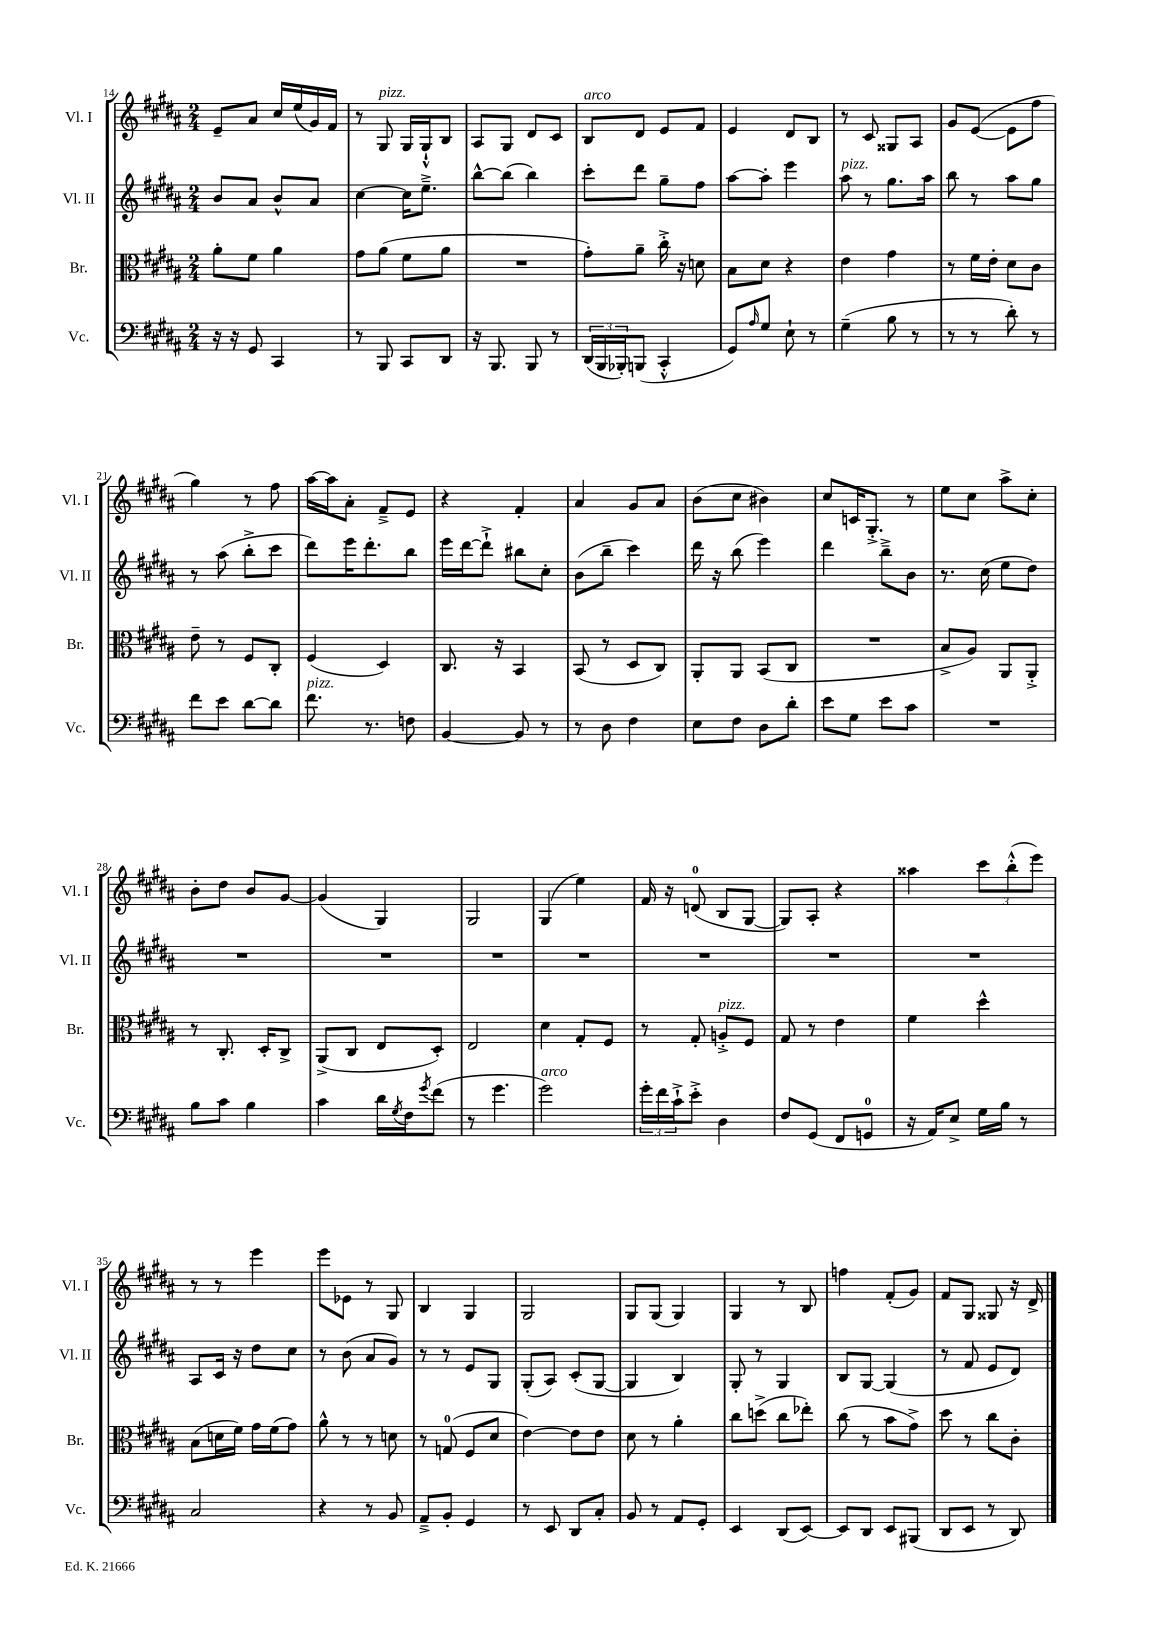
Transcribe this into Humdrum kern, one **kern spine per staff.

**kern	**kern	**kern	**kern
*staff4	*staff3	*staff2	*staff1
*clefF4	*clefC3	*clefG2	*clefG2
*k[f#c#g#d#a#]	*k[f#c#g#d#a#]	*k[f#c#g#d#a#]	*k[f#c#g#d#a#]
*M2/4	*M2/4	*M2/4	*M2/4
16r	8a#'	8b	8e~
16r	.	.	.
8GG#	8f#	8a#	8a#
4CC#	4a#	8b^^	16cc#
.	.	.	(16ee
.	.	8a#	16g#)
.	.	.	16f#
=	=	=	=
8r	8g#	[4cc#	8r
8BBB	(8a#	.	8G#
8CC#	8f#	16cc#]	16G#
.	.	8.ee~^	16G#`^^
8DD#	8a#	.	8B
=	=	=	=
16r	2r	[8bb^^	8A#
8.BBB	.	.	.
.	.	(8bb]	8G#
8BBB	.	4bb)	8d#
8r	.	.	8c#
=	=	=	=
(24DD#	8g#')	8ccc#'	8B
24BBB	.	.	.
24BBB-')	.	.	.
(8BBB	8a#~	8ddd#	8d#
4CC#'^^	16cc#'^	8gg#~	8e
.	16r	.	.
.	8d	8ff#	8f#
=	=	=	=
8GG#)	8B	[8aa#	4e
16qqA#	.	.	.
8G#	8d#	8aa#']	.
8E`	4r	4eee	8d#
8r	.	.	8B
=	=	=	=
(4G#~	4e	8aa#	8r
.	.	8r	8c#
8B	4g#	8.gg#	8G##
8r	.	.	8A#
.	.	16aa#	.
=	=	=	=
8r	8r	8bb	8g#
8r	16f#	8r	([8e
.	16e'	.	.
8d#')	8d#	8aa#	8e]
8r	8c#	8gg#	8ff#
=	=	=	=
8f#	8e~	8r	4gg#)
8e	8r	(8aa#	.
[8d#	8F#	8bb'^	8r
8d#]	8C#'	8ccc#	8ff#
=	=	=	=
8.f#	(4F#	8ddd#)	[16aa#
.	.	.	16aa#]
.	.	16eee	8a#'
8.r	.	8.ddd#'	.
.	4D#)	.	8f#~^
8F	.	8bb	8e
=	=	=	=
[4BB	8.C#	16eee	4r
.	.	[16ddd#	.
.	.	8ddd#`^]	.
.	16r	.	.
8BB]	4BB	8bb#	4f#'
8r	.	8cc#'	.
=	=	=	=
8r	(8BB	(8b	4a#
8D#	8r	8bb~	.
4F#	8D#	4ccc#)	8g#
.	8C#)	.	8a#
=	=	=	=
8E	8AA#'	16ddd#	(8b
.	.	16r	.
8F#	8AA#	(8bb	8cc#
8D#	(8BB	4eee)	4b#)
8d#'	8C#	.	.
=	=	=	=
8e	2r	4ddd#	8cc#
8G#	.	.	16c
.	.	.	8.G#'^
8e	.	8bb~^	.
8c#	.	8b	8r
=	=	=	=
2r	8B^	8.r	8ee
.	8A#)	.	8cc#
.	.	(16cc#	.
.	8AA#	8ee	8aa#^
.	8AA#'^	8dd#)	8cc#'
=	=	=	=
8B	8r	2r	8b'
8c#	8.C#'	.	8dd#
4B	.	.	8b
.	16D#'	.	.
.	8C#^	.	[8g#
=	=	=	=
4c#	(8AA#^	2r	(4g#]
.	8C#	.	.
16d#	8E	.	4G#)
8qG#	.	.	.
16F#	.	.	.
8qg#	.	.	.
(8f#	8D#')	.	.
=	=	=	=
8r	2E	2r	2G#
4.g#	.	.	.
=	=	=	=
2g#)	4d#	2r	(4G#
.	8G#'	.	4ee)
.	8F#	.	.
=	=	=	=
24g#'	8r	2r	16f#
24f#	.	.	.
.	.	.	16r
24c#`^	.	.	.
8e'^	8G#'	.	(8d
4D#	8A'^	.	8B
.	8F#	.	[8G#
=	=	=	=
8F#	8G#	2r	8G#])
(8GG#	8r	.	8A#'
8FF#	4e	.	4r
8GG	.	.	.
=	=	=	=
16r	4f#	2r	4aa##
16AA#)	.	.	.
8E^	.	.	.
16G#	4dd#^^	.	12ccc#
16B	.	.	.
.	.	.	(12bb'^^
8r	.	.	.
.	.	.	12eee)
=	=	=	=
2C#	(8B	8A#	8r
.	16d	16c#	8r
.	16f#)	16r	.
.	16g#	8dd#	4eee
.	(16f#	.	.
.	8g#)	8cc#	.
=	=	=	=
4r	8a#^^	8r	8eee
.	8r	(8b	8e-
8r	8r	8a#	8r
8BB	8d	8g#)	8G#
=	=	=	=
8AA#~^	8r	8r	4B
8BB'	(8G	8r	.
4GG#	8F#	8e	4G#
.	8d#	8G#	.
=	=	=	=
8r	[4e)	(8G#'	2G#
8EE	.	8A#)	.
8DD#	8e]	(8c#'	.
8C#'	8e	[8G#	.
=	=	=	=
8BB	8d#	4G#]	8G#
8r	8r	.	(8G#
8AA#	4a#'	4B)	4G#)
8GG#'	.	.	.
=	=	=	=
4EE	8cc#	8G#'	4G#
.	(8dd^	8r	.
(8DD#	8cc#	4G#	8r
[8EE)	8ee-')	.	8B
=	=	=	=
8EE]	(8cc#	8B	4ff
8DD#	8r	[8G#	.
8EE	8b	(4G#]	(8f#'
(8BBB#	8g#^)	.	8g#)
=	=	=	=
8DD#	8dd#	8r	8f#
8EE	8r	8f#	8G#
8r	8cc#	8e	8G##
8DD#)	8c#'	8d#)	16r
.	.	.	16d#^
==	==	==	==
*-	*-	*-	*-
